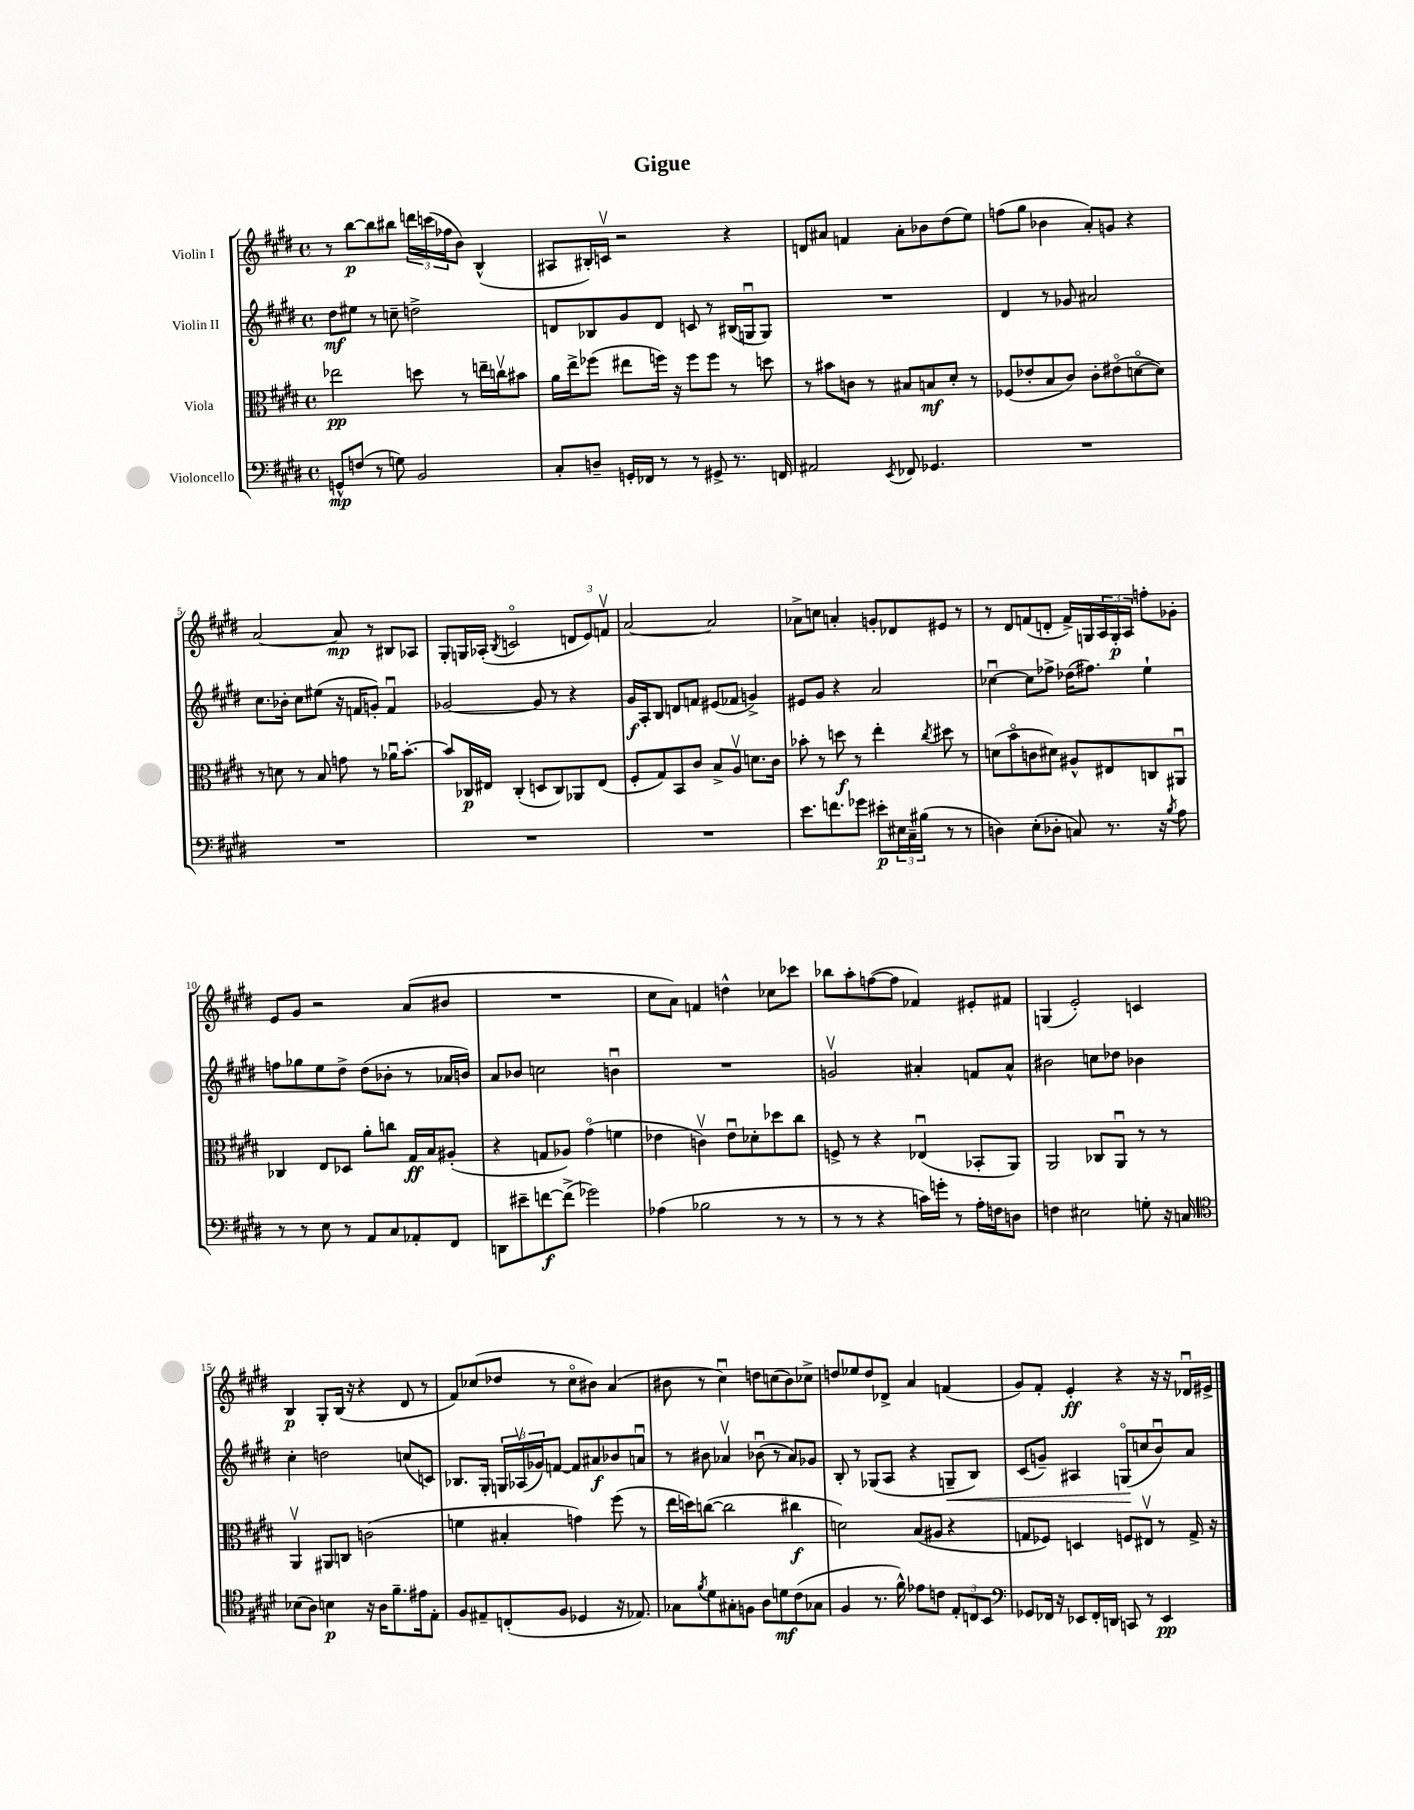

**kern	**kern	**kern	**kern
*staff4	*staff3	*staff2	*staff1
*clefF4	*clefC3	*clefG2	*clefG2
*k[f#c#g#d#]	*k[f#c#g#d#]	*k[f#c#g#d#]	*k[f#c#g#d#]
*M4/4	*M4/4	*M4/4	*M4/4
*met(c)	*met(c)	*met(c)	*met(c)
8GG^^/L	2ee-\	8dd#\L	8r
(8F/J	.	8ee#\J	[8bb\L
8r	.	8r	8bb\]
8G\)	.	8cc~\	8bb#\J
2BB/	8dd\	2dd^\	24ddd\LL
.	.	.	(24ccc\
.	.	.	24ff-\J
.	8r	.	8b\J)
.	16ee~\LL	.	(4B^^/
.	16ccv\J	.	.
.	8b#\J	.	.
=	=	=	=
8C#'/L	16a\LL	8d/L	8A#/L
.	16ee^\J	.	.
8D~/J	(8ff-\J	8B-/	16B#'/L)
.	.	.	16cv/JJ
16GG'/LL	8ee#\L	8g#/	2r
16FF-/JJ	.	.	.
8r	16ff\Jk)	8d/J	.
.	16r	.	.
8r	8ff\L	8c/	.
8GG#^/	8ff\J	8r	.
8.r	8r	(16B#/LL	4r
.	.	16Gu/J	.
.	8dd\	8G/J)	.
16FF/	.	.	.
=	=	=	=
2AA#/	8r	1r	8d/L
.	8b#\L	.	8a#/J
.	8c\J	.	4f/
.	8r	.	.
8qEE/	.	.	.
8FF-/	8B#/L	.	8a#'\L
4.GG-/	8B/	.	8b-\
.	8d#'/J	.	(8dd#\
.	8r	.	8ee\J)
=	=	=	=
1r	(8F-/L	4d#/	(8ff\L
.	8e-'/	.	8gg#\J
.	8B/	8r	4b-\
.	8c#/J)	8g-/	.
.	8c#'\L	2a#/	8a'/L)
.	(8e#o\	.	8g/J
.	[8do\	.	4r
.	8d\]J)	.	.
=	=	=	=
1r	8r	8.cc#\L	[2a/
.	8d\	.	.
.	.	16b-'\Jk	.
.	8r	8cc#\L	.
.	8B/	(8ee#\J	.
.	8g\	16r	8a/]
.	.	16f/LK	.
.	8r	8g'/J)	8r
.	16a-u\LK	4fu/	8B#/L
.	[8.b'\J	.	.
.	.	.	8A-/J
=	=	=	=
1r	8b/]L	[2g-/	8G#'/L
.	16C-/L	.	16G/L
.	16E#/JJ	.	(16A-'/JJ
.	.	.	8qB/
.	(4C-'/	.	2co/
.	8D/L	8g-/]	.
.	8C-/)	8r	.
.	8AA-/	4r	12d/L
.	.	.	12e/)
.	(8E#/J	.	.
.	.	.	12fv/J
=	=	=	=
1r	8F#'/L	16g#/LL	[2a/
.	.	16A'/J	.
.	8G#/)	8B/J	.
.	8BB/	8d/L	.
.	8c#/J	8f/J	.
.	8B^/L	(8e#/L	2a/]
.	8Av/J	8f-/J	.
.	8.d\L	4g^/)	.
.	16c#\Jk	.	.
=	=	=	=
8.e\L	8b-'\	8e#/L	8a-^\L
.	8r	8g#/J	8cc\J
8.f\	.	.	.
.	8dd\	4r	4a'/
8g-\J	8r	.	.
8e#'\L	4ee'\	2a/	8g'/L
24E#\L	.	.	8d-/
24C#~\	.	.	.
(24B#\JJ	.	.	.
.	8qcc#/	.	.
8r	8dd#\	.	8e#/J
8r	8r	.	8r
=	=	=	=
4D\)	(8d\L	[4cc-u\	8r
.	8bo\	.	8d#/L
(8E'\L	8c\	8cc-\]L	(8f/
8D-'\J	8d#\J)	8ff-^\J	8d'/J
8C/)	8A#^^/L	(16dd-\LK	16f^/LL)
.	.	8.ff#\J)	16G/
8.r	8E#/	.	24A/
.	.	.	24G'/
.	.	.	24A/JJ
.	8C/	4ee`\	8ff'\L
16r	.	.	.
8qB/	.	.	.
8A\	8AA#u/J	.	8g-'\J
=	=	=	=
8r	4C-/	8ff\L	8e/L
8r	.	8gg-\	8g#/J
8E\	8E/L	8ee\	2r
8r	8D-/J	8dd#^\J	.
8AA/L	8a'\L	(8dd#\L	.
8C#/	8cc\J	8b-'\J	.
8AA-'/	16G#/LL	8r	(8a/L
.	16B/J	.	.
8FF#/J	(8A#'/J	16a-/LL	8b#/J
.	.	16b/JJ)	.
=	=	=	=
8DD\L	4r	8a/L	1r
8e#~\	.	8b-/J	.
[8f\	8G/L	2cc\	.
(8f^\]J	8A-/J)	.	.
2g-\)	(4g#o\	.	.
.	4f\	4bu\	.
=	=	=	=
(4A-\	4e-\	1r	8cc#\L
.	.	.	8a\J)
2B-\	4cv\)	.	4f/
.	8e-u\L	.	4dd^^\
.	8d-'\	.	.
8r	8dd-\	.	8cc-\L
8r	8cc#\J	.	8ccc-\J
=	=	=	=
8r	8F^/	2gv/	8bb-\L
8r	8r	.	8aa'\
4r	4r	.	([8ff\
.	.	.	8ff\]J
16c\LL)	(4E-u/	4a#'/	4f-/)
16g'\JJ	.	.	.
8r	.	.	.
16A'\LL	8BB-'/L	8f/L	8e#'/L
16F\J	.	.	.
8D\J	8AA/J)	8a#^^/J	8f#/J
=	=	=	=
4F\	2AA/	2b#\	(4G/
2E#\	.	.	2e'/)
.	8C-/L	8cc\L	.
.	8AAu/J	8dd-\J	.
8G'\	8r	4b-\	4c/
16r	8r	.	.
16C/	.	.	.
=	=	=	=
*clefC4	*	*	*
(8B-\L	4AAv/	4cc#'\	4B/
8A\J)	.	.	.
4B\	8AA#/L	2dd\	8G#'/L
.	8C/J	.	(16B/Jk
.	.	.	16r
16r	(2c\	.	4r
16A\LK	.	.	.
8.f#~\	.	.	.
.	.	(8cc/L	8d#/
16e#\k	.	.	.
8E'\J	.	8c/J)	8r
=	=	=	=
8F#/L	4f\	8.B-/L	8f#/L)
8E#~/	.	.	(8cc-/
.	.	16G#'/Jk	.
(8C'/	4B#'/	24G/LL	8dd-/J
.	.	(24A-v/	.
.	.	24g-/J)	.
8F#/J	.	[8f/J	8r
4D-/	4g\)	8f/]L	8cc-o\L
.	.	8a#/	8b#\J)
16r	(8ff#\	8b-/	(4a/
8.E-/)	.	.	.
.	8r	8au/J	.
=	=	=	=
8G-\L	16ee\LL	8r	8b#\
.	16dd\J)	.	.
8qf#/	.	.	.
8d#\	([8cc\J	8b#\	8r
8G#'\	2cc\]	4a-v/	4cc#u\)
8F\J	.	.	.
8A\L	.	(8b-u\	8dd\L
8d\	.	8r	(8cc\
(8c#\	4cc#\	8a-/L)	8b#\)
8G-\J	.	8g-/J	8cc-^\J
=	=	=	=
4F#/	2d\)	8B'/	8dd/L
.	.	8r	8ee-/
8.r	.	(8G-/L	8dd/
.	.	8A/J	8d-^/J
16f#^^\)	.	.	.
8e-\L	(8B/L	4r	4a/
8c\J	8A#/J	.	.
12E'/L	4r	8G~/L	(4f/
12C/	.	.	.
.	.	8B/J)	.
12BB/J	.	.	.
=	=	=	=
*clefF4	*	*	*
8GG-/L	8G/L	(8c#/L	8g#/L)
16FF-/Jk	8F-/J)	8g~/J)	8f#'/J
16r	.	.	.
8EE-/L	4D/	4A#/	4e'/
16FF-'/L	.	.	.
16DD/JJ	.	.	.
8CC/	8F/L	(8Go/L	4r
8r	8E#v/J	8cc/	.
4EE-/	8r	8bu/)	16r
.	.	.	16r
.	16G^/	8a/J	16d-u/LL
.	16r	.	16e#^/JJ
==	==	==	==
*-	*-	*-	*-
